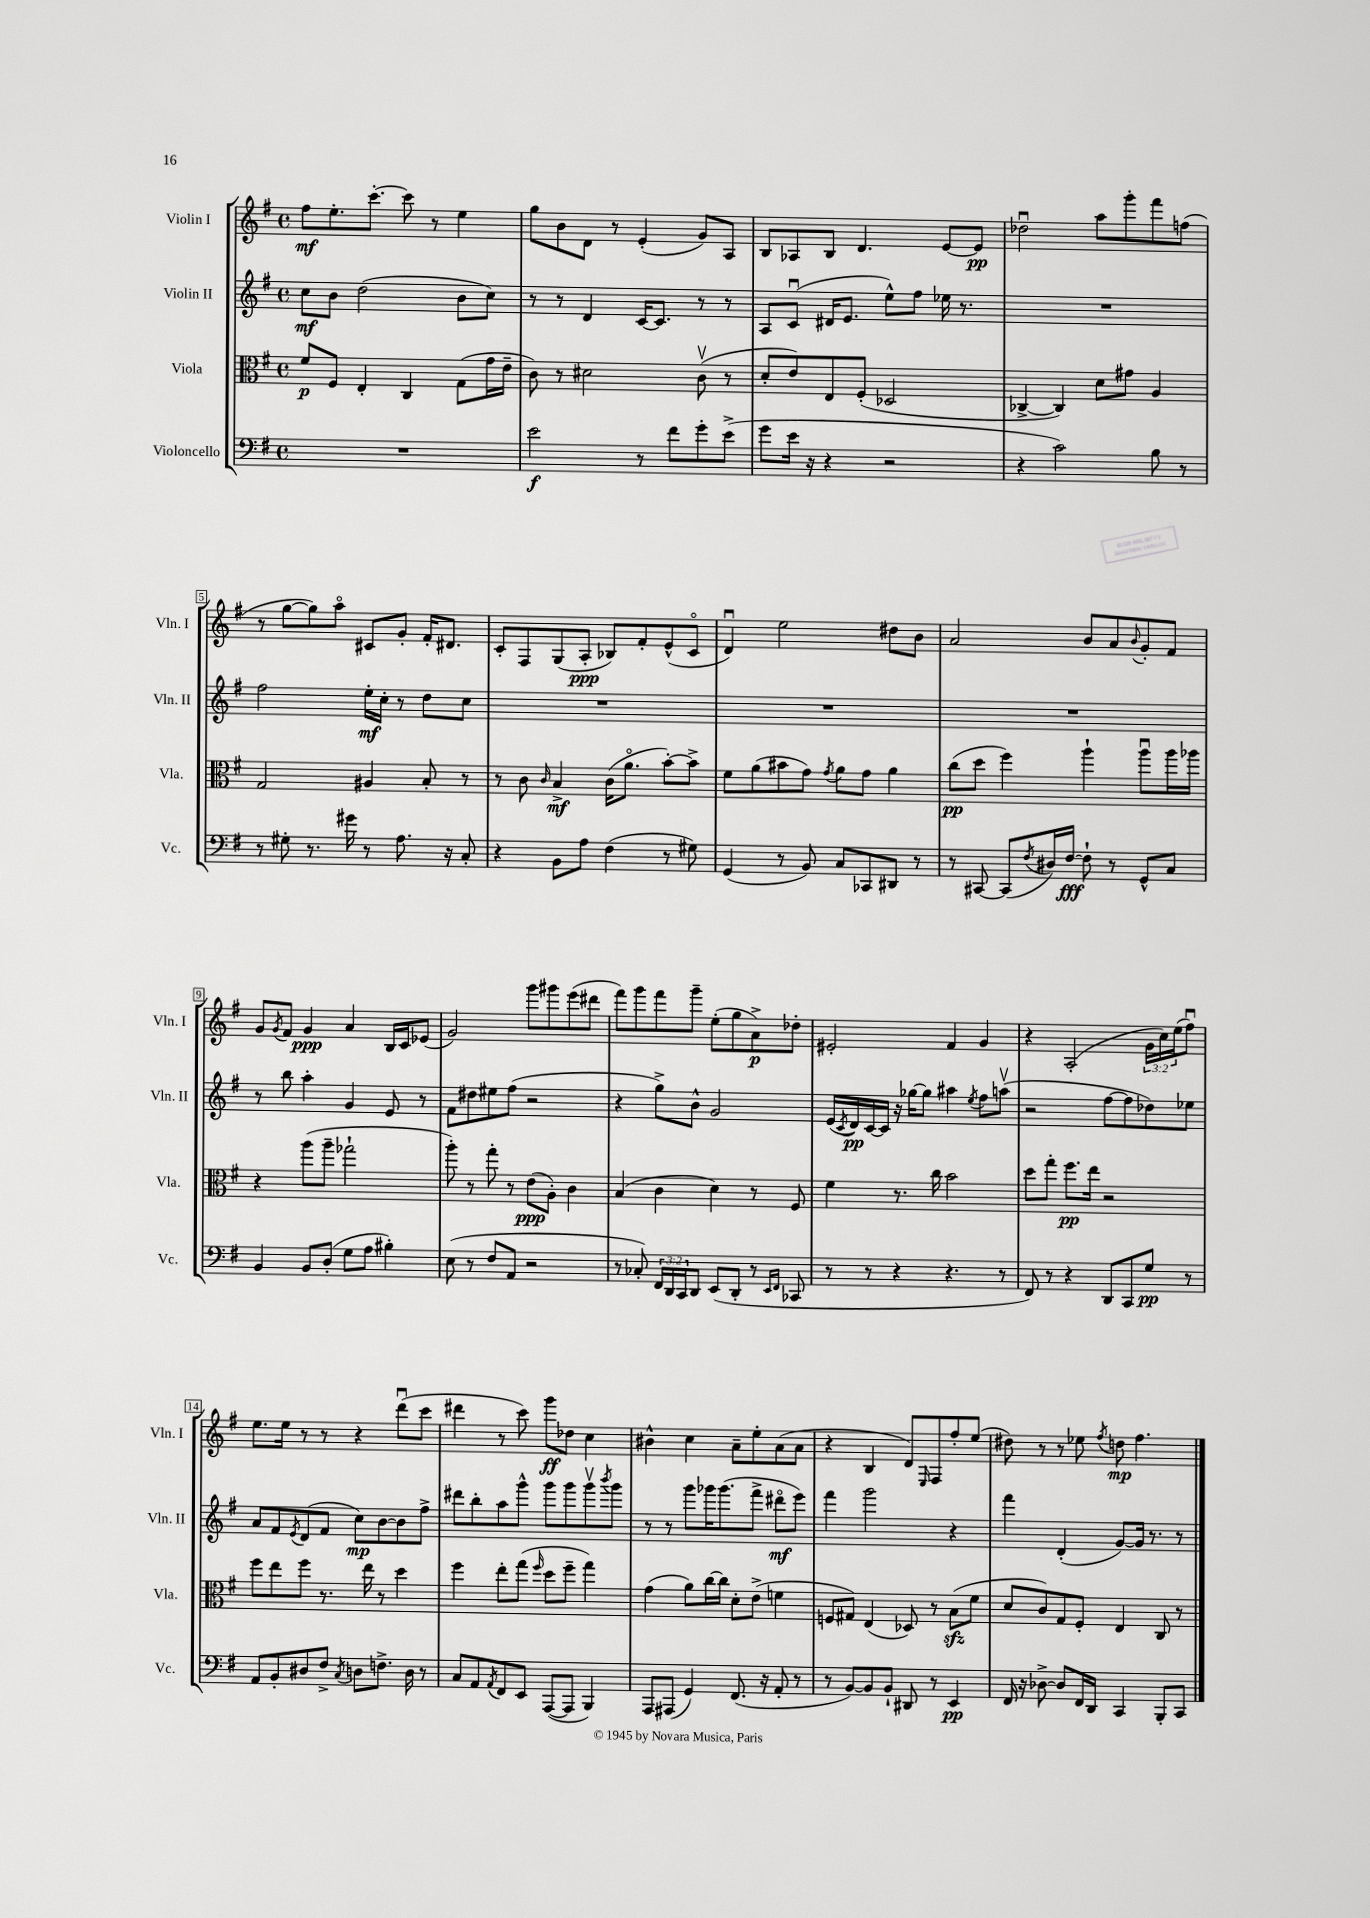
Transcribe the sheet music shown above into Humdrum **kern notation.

**kern	**dynam	**kern	**dynam	**kern	**dynam	**kern	**dynam
*part4	*part4	*part3	*part3	*part2	*part2	*part1	*part1
*staff4	*staff4	*staff3	*staff3	*staff2	*staff2	*staff1	*staff1
*I"Violoncello	*	*I"Viola	*	*I"Violin II	*	*I"Violin I	*
*I'Vc.	*	*I'Vla.	*	*I'Vln. II	*	*I'Vln. I	*
*clefF4	*	*clefC3	*	*clefG2	*	*clefG2	*
*k[f#]	*	*k[f#]	*	*k[f#]	*	*k[f#]	*
*M4/4	*	*M4/4	*	*M4/4	*	*M4/4	*
*met(c)	*	*met(c)	*	*met(c)	*	*met(c)	*
=1	=1	=1	=1	=1	=1	=1	=1
1r	.	8f#/L	p	8cc\L	mf	8ff#\L	mf
.	.	8F#/J	.	8b\J	.	8.ee'\	.
.	.	4E'/	.	(2dd\	.	.	.
.	.	.	.	.	.	[8.ccc'\J	.
.	.	4C/	.	.	.	8ccc\]	.
.	.	.	.	.	.	8r	.
.	.	(8G\L	.	8b\L	.	4ee\	.
.	.	16g\L	.	8cc\J)	.	.	.
.	.	16e~\JJ	.	.	.	.	.
=2	=2	=2	=2	=2	=2	=2	=2
2e\	f	8c\)	.	8r	.	8gg\L	.
.	.	8r	.	8r	.	8b\	.
.	.	2d#X\	.	4d/	.	8d\J	.
.	.	.	.	.	.	8r	.
8r	.	.	.	[16c/KL	.	(4e'/	.
.	.	.	.	8.c/J]	.	.	.
8f#\L	.	.	.	.	.	.	.
8g'\	.	(8cv\	.	8r	.	8g/L)	.
(8e^\J	.	8r	.	8r	.	8A/J	.
=3	=3	=3	=3	=3	=3	=3	=3
8g\L	.	8d'/L	.	8A/L	.	8B/L	.
16e\Jk	.	8e/)	.	(8cu/J	.	8A-X/	.
16r	.	.	.	.	.	.	.
4r	.	8E/	.	16d#X/KL	.	8B/J	.
.	.	.	.	8.e/J	.	.	.
.	.	(8F#'/J	.	.	.	4.d/	.
2r	.	2D-X/	.	8ee^^\L)	.	.	.
.	.	.	.	8ff#\J	.	.	.
.	.	.	.	16ee-X\	.	[8e/L	.
.	.	.	.	8.r	.	.	.
.	.	.	.	.	.	8e/J]	pp
=4	=4	=4	=4	=4	=4	=4	=4
4r	.	[4C-X^/	.	1r	.	2dd-Xu\	.
2c\)	.	4C-/])	.	.	.	.	.
.	.	8d\L	.	.	.	8aa\L	.
.	.	8g#X\J	.	.	.	8ggg'\	.
8B\	.	4A/	.	.	.	8fff#\	.
8r	.	.	.	.	.	(8ffn\J	.
!!LO:LB:g=z
=5	=5	=5	=5	=5	=5	=5	=5
8r	.	2G/	.	2ff#\	.	8r	.
8G#X'\	.	.	.	.	.	[8gg\L	.
8.r	.	.	.	.	.	8gg\])	.
.	.	.	.	.	.	8aa\J	.
16g#X\	.	.	.	.	.	.	.
8r	.	4A#X/	.	16ee'\LL	mf	8c#X/L	.
.	.	.	.	16cc'\JJ	.	.	.
8.A\	.	.	.	8r	.	8g'/J	.
.	.	8B'/	.	8dd\L	.	16f#'/KL	.
16r	.	.	.	.	.	8.d#X/J	.
8C'/	.	8r	.	8cc\J	.	.	.
=6	=6	=6	=6	=6	=6	=6	=6
4r	.	8r	.	1r	.	8c'/L	.
.	.	8c\	.	.	.	8F#/	.
.	.	16qqc/	.	.	.	.	.
8BB\L	.	4B^/	mf	.	.	(8G/	.
8A\J	.	.	.	.	.	8A'/J	ppp
(4F#\	.	(16c\KL	.	.	.	8B-X/L)	.
.	.	8.a\J	.	.	.	.	.
.	.	.	.	.	.	8f#'/	.
8r	.	[8b'\L)	.	.	.	(8e^^/	.
8G#X\)	.	8b^\J]	.	.	.	8c/J	.
=7	=7	=7	=7	=7	=7	=7	=7
(4GG/	.	8f#\L	.	1r	.	4du/)	.
.	.	(8a\	.	.	.	.	.
8r	.	8b#X\	.	.	.	2ee\	.
8BB/)	.	8g\J)	.	.	.	.	.
.	.	8qg/	.	.	.	.	.
8C/L	.	8a\L	.	.	.	.	.
8CC-X/	.	8g\J	.	.	.	.	.
8DD#X/J	.	4a\	.	.	.	8dd#X\L	.
8r	.	.	.	.	.	8b\J	.
=8	=8	=8	=8	=8	=8	=8	=8
8r	.	(8cc\L	pp	1r	.	2a/	.
[8CC#X/	.	8dd\J	.	.	.	.	.
(8CC#/L]	.	4ff#\)	.	.	.	.	.
8qF#/	.	.	.	.	.	.	.
16D#X/L)	.	.	.	.	.	.	.
[16F#/JJ	fff	.	.	.	.	.	.
8F#`\]	.	4aa`\	.	.	.	8b/L	.
8r	.	.	.	.	.	8a/	.
.	.	.	.	.	.	8qqb/	.
8GG^^/L	.	8aau\L	.	.	.	8g'/	.
8C/J	.	16aa\L	.	.	.	8f#/J	.
.	.	16aa-X\JJ	.	.	.	.	.
!!LO:LB:g=z
=9	=9	=9	=9	=9	=9	=9	=9
4BB/	.	4r	.	8r	.	8g/L	.
.	.	.	.	.	.	8qg/	.
.	.	.	.	8bb\	.	8f#/J	.
8BB/L	.	(8aa\L	.	4aa'\	.	4g/	ppp
(8D'/J	.	8aa~\J	.	.	.	.	.
8G\L	.	2gg-X`\	.	4g/	.	4a/	.
8A\J	.	.	.	.	.	.	.
4B#X'\)	.	.	.	8e/	.	16B/LL	.
.	.	.	.	.	.	16c/J	.
.	.	.	.	8r	.	(8e-X/J	.
=10	=10	=10	=10	=10	=10	=10	=10
(8E\	.	8aa'\)	.	8f#\L	.	2g/)	.
8r	.	8r	.	8dd#X\	.	.	.
8F#/L	.	8gg'\	.	8ee#X\	.	.	.
8AA/J	.	8r	.	(8ff#\J	.	.	.
2r	.	(8e\L	ppp	2r	.	8ggg\L	.
.	.	8A'\J)	.	.	.	8ggg#X\	.
.	.	4c\	.	.	.	(8eee\	.
.	.	.	.	.	.	8ddd#X\J	.
=11	=11	=11	=11	=11	=11	=11	=11
8r	.	(4B/	.	4r	.	8fff#\L)	.
8C-X'/)	.	.	.	.	.	8ggg\	.
24FF#/LL	.	4c\	.	8gg^\L)	.	8fff#\	.
24DD/	.	.	.	.	.	.	.
24CC/J	.	.	.	.	.	.	.
8DD/J	.	.	.	8b^^\J	.	8ggg~\J	.
(8EE/L	.	4d\)	.	2g/	.	(8ee'\L	.
8DD'/J	.	.	.	.	.	8gg\	.
8r	.	8r	.	.	.	8a^\)	p
16qqEE/LL	.	.	.	.	.	.	.
16qqFF#/JJ	.	.	.	.	.	.	.
8CC-X/	.	8F#/	.	.	.	8dd-X'\J	.
=12	=12	=12	=12	=12	=12	=12	=12
8r	.	4f#\	.	(16e/LL	.	2e#X'/	.
.	.	.	.	8qc/	.	.	.
.	.	.	.	16d/)	pp	.	.
8r	.	.	.	[16c/	.	.	.
.	.	.	.	16c/JJ]	.	.	.
4r	.	8.r	.	16r	.	.	.
.	.	.	.	[16gg-X\KL	.	.	.
.	.	.	.	8gg-\J]	.	.	.
.	.	16cc\	.	.	.	.	.
4.r	.	2b\	.	4aa#X\	.	4f#/	.
.	.	.	.	8qee/	.	.	.
.	.	.	.	8ff#\L	.	4g/	.
8r	.	.	.	(8aanv\J	.	.	.
=13	=13	=13	=13	=13	=13	=13	=13
8FF#/)	.	8dd\L	.	2r	.	4r	.
8r	.	8gg'\J	.	.	.	.	.
4r	.	8.ff#\L	pp	.	.	(2A'/	.
.	.	16ee\Jk	.	.	.	.	.
8DD/L	.	2r	.	[8ff#\L	.	.	.
8CC/	.	.	.	8ff#\]	.	.	.
8G/J	pp	.	.	8dd-X\)	.	24g\LL	.
.	.	.	.	.	.	24cc\)	.
.	.	.	.	.	.	(24ee\J	.
8r	.	.	.	8ee-X\J	.	8ff#u\J)	.
!!LO:LB:g=z
=14	=14	=14	=14	=14	=14	=14	=14
8AA/L	.	8ff#\L	.	8a/L	.	8.ee\L	.
8BB'/	.	8ee\	.	8f#/	.	.	.
.	.	.	.	.	.	16ee\Jk	.
.	.	.	.	8qe/	.	.	.
8D#X/	.	8ff#\J	.	(8d/	.	8r	.
8F#^/J	.	8.r	.	8f#/J	.	8r	.
8qC/	.	.	.	.	.	.	.
8Dn\L	.	.	.	8cc\L)	mp	4r	.
.	.	16ee\	.	.	.	.	.
8.Fn^\J	.	8r	.	[8b\	.	.	.
.	.	4dd\	.	8b\]	.	(8dddu\L	.
16D\	.	.	.	.	.	.	.
8r	.	.	.	8ff#^\J	.	8ccc\J	.
=15	=15	=15	=15	=15	=15	=15	=15
8C/L	.	4ff#\	.	8ddd#X\L	.	4ddd#X\	.
8AA/	.	.	.	8bb'\	.	.	.
8qAA/	.	.	.	.	.	.	.
8FF#/	.	8ee'\L	.	8aa\	.	8r	.
8EE/J	.	(8gg\J	.	8ggg^^\J	.	8ccc\)	.
.	.	16qqff#/	.	.	.	.	.
([8AAA/L	.	8dd\L	.	8ggg\L	.	8ggg\L	ff
8AAA/J]	.	8ff#~\J	.	8ggg\	.	8dd-X\J	.
4BBB/)	.	4gg\)	.	8gggv\	.	4cc\	.
.	.	.	.	8qbbb/	.	.	.
.	.	.	.	8ggg\J	.	.	.
=16	=16	=16	=16	=16	=16	=16	=16
8AAA/L	.	(4g\	.	8r	.	4b#X^^\	.
(8AAA#X/J	.	.	.	8r	.	.	.
4GG/)	.	8a\L)	.	8ggg\L	.	4cc\	.
.	.	[16cc\L	.	16ggg-X\K	.	.	.
.	.	16cc\JJ]	.	(8.ggg-\	.	.	.
(8.FF#/	.	8d'\L	.	.	.	8a~\L	.
.	.	(8e^\J	.	8fff#^\J	.	8ee'\	.
16r	.	.	.	.	.	.	.
8AA'/	.	4fn\	.	8ddd#X\L	mf	(8a\	.
8r	.	.	.	8eee\J)	.	8a\J	.
=17	=17	=17	=17	=17	=17	=17	=17
8r	.	8Fn/L	.	4fff#\	.	4r	.
[8BB/L)	.	8G#X/J)	.	.	.	.	.
8BB/]	.	(4E/	.	2ggg\	.	4B/	.
8BB`/J	.	.	.	.	.	.	.
8DD#X/	.	8D-X/)	.	.	.	8d/L)	.
.	.	.	.	.	.	16qqE/	.
8r	.	8r	.	.	.	8F#/	.
4EE/	pp	(8Bzz\L	.	4r	.	8ff#'/	.
.	.	8f#\J	.	.	.	(8ee/J	.
=18	=18	=18	=18	=18	=18	=18	=18
16FF#/	.	8d/L	.	4fff#\	.	8dd#X\)	.
16r	.	.	.	.	.	.	.
[8D-X^\	.	8c/)	.	.	.	8r	.
8D-/L]	.	8G/	.	(4d'/	.	8r	.
16FF#/L	.	8F#'/J	.	.	.	8ee-X\	.
16DD/JJ	.	.	.	.	.	.	.
.	.	.	.	.	.	8qff#/	.
4CC/	.	4E/	.	[8g/L)	.	8ddn\	mp
.	.	.	.	16g/Jk]	.	4.ff#\	.
.	.	.	.	8.r	.	.	.
8BBB'/L	.	8C/	.	.	.	.	.
8CC/J	.	8r	.	8r	.	.	.
==	==	==	==	==	==	==	==
*-	*-	*-	*-	*-	*-	*-	*-
